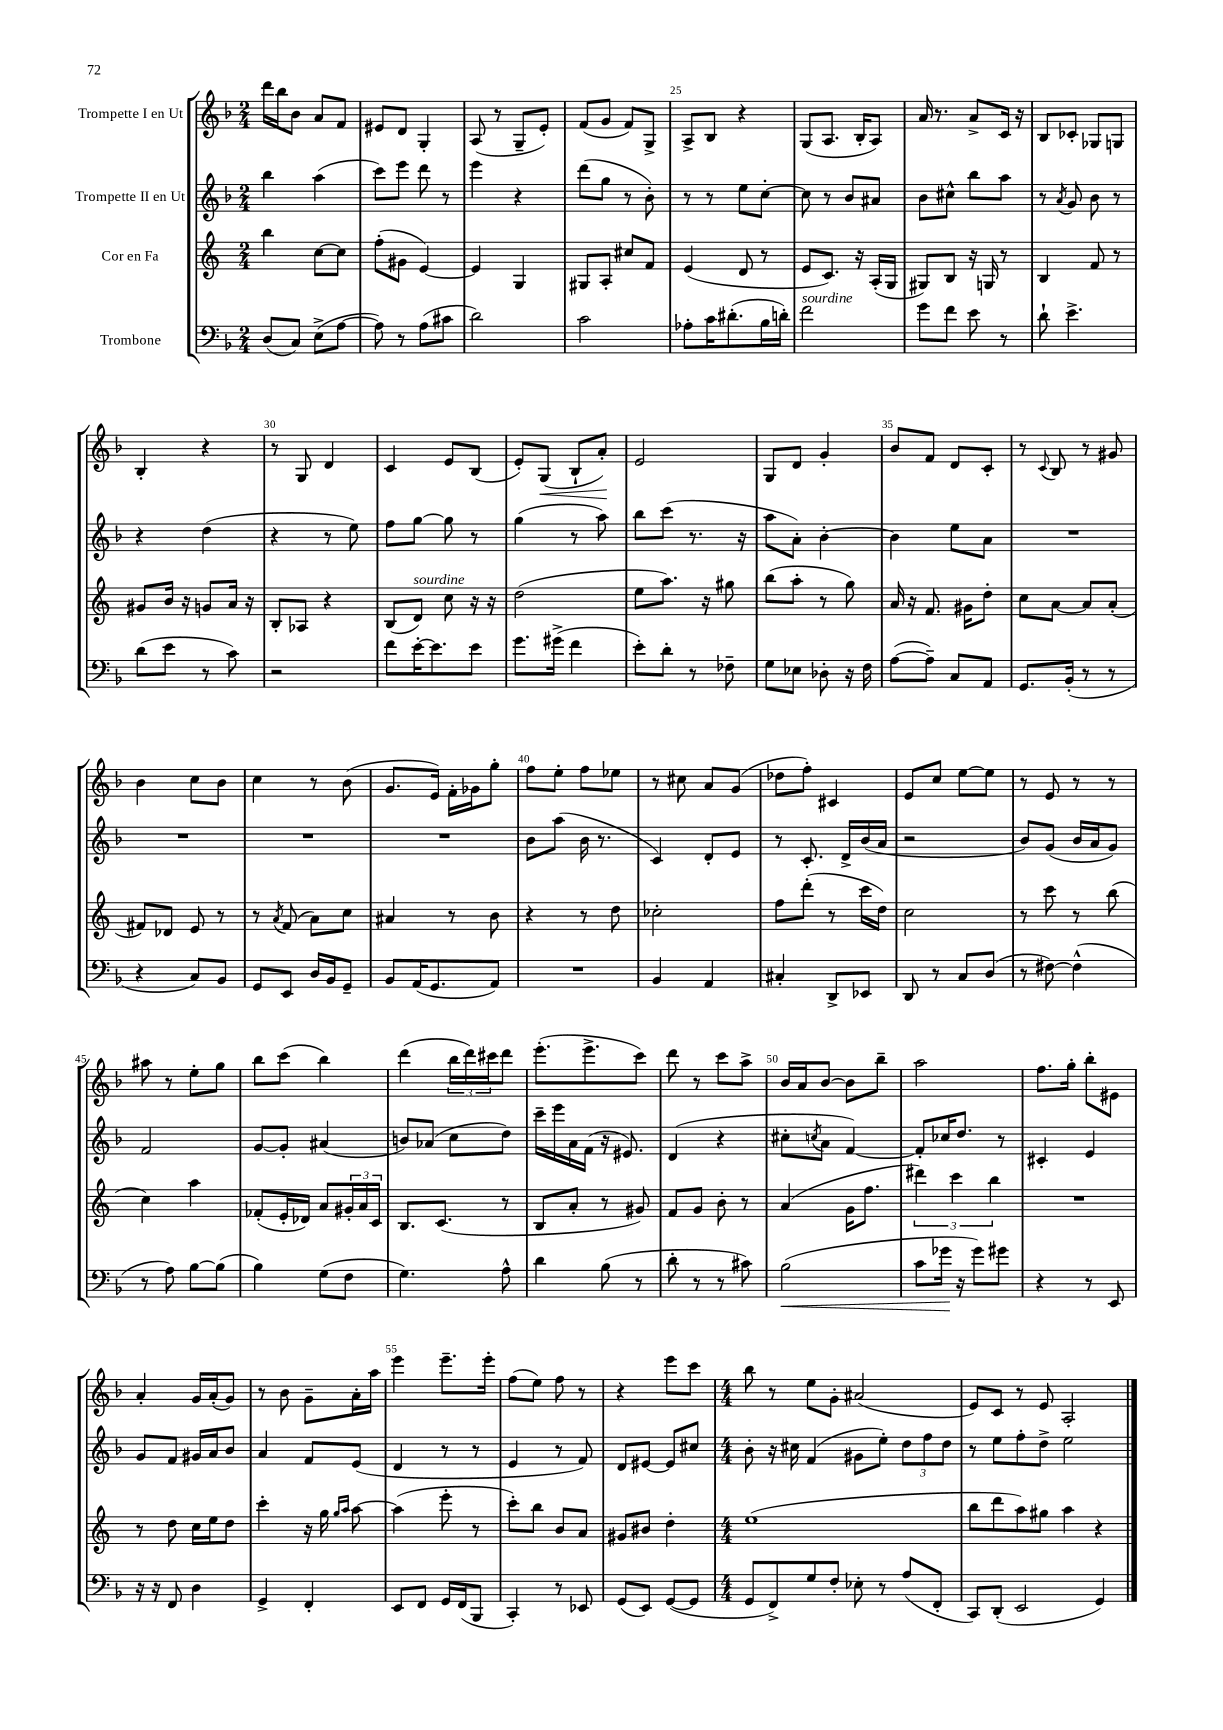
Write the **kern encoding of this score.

**kern	**kern	**kern	**kern
*staff4	*staff3	*staff2	*staff1
*clefF4	*clefG2	*clefG2	*clefG2
*k[b-]	*k[]	*k[b-]	*k[b-]
*M2/4	*M2/4	*M2/4	*M2/4
(8D	4bb	4bb-	16ddd
.	.	.	16bb-
8C)	.	.	8b-
(8E^	[8cc	(4aa	8a
[8A	8cc]	.	8f
=	=	=	=
8A])	(8ff'	8ccc)	8e#
8r	8g#	8eee	8d
(8A	[4e)	8ddd	4G'
8c#	.	8r	.
=	=	=	=
2d)	4e]	4eee	(8A
.	.	.	8r
.	4G	4r	8G~
.	.	.	8e')
=	=	=	=
2c	8G#	(8ddd	(8f
.	8A'	8gg	8g
.	8cc#	8r	8f)
.	8f	8b-')	8G^
=	=	=	=
8A-'	(4e	8r	8A^
16c	.	8r	8B-
(8.d#'	.	.	.
.	8d	8ee	4r
16B-	8r	[8cc'	.
16d')	.	.	.
=	=	=	=
2f	8e	8cc]	(8G
.	8.c)	8r	8.A
.	.	8b-	.
.	16r	.	16B-'
.	(16A'	8a#	8A)
.	16G	.	.
=	=	=	=
8g	8G#)	8b-	16a
.	.	.	8.r
8f	8B	8cc#^^	.
8e	16r	8bb-	8a^
.	16G	.	.
8r	8r	8aa	16c
.	.	.	16r
=	=	=	=
8d`	4B	8r	8B-
.	.	8qa	.
4.e^	.	8g	8c-'
.	8f	8b-	8G-
.	8r	8r	8G
=	=	=	=
(8d	8g#	4r	4B-'
8e	16b	.	.
.	16r	.	.
8r	8g	(4dd	4r
8c)	16a	.	.
.	16r	.	.
=	=	=	=
2r	8B'	4r	8r
.	8A-	.	8G
.	4r	8r	4d
.	.	8ee)	.
=	=	=	=
8f	(8B	8ff	4c
[16e'	8d)	[8gg	.
8.e]	.	.	.
.	8cc	8gg]	8e
8e	16r	8r	(8B-
.	16r	.	.
=	=	=	=
8.g	(2dd	(4gg	8e')
.	.	.	(8G
(16g#^	.	.	.
4f	.	8r	8B-`
.	.	8aa)	8a')
=	=	=	=
8e')	8ee	8bb-	2e
8d'	8.aa)	(8ccc	.
8r	.	8.r	.
.	16r	.	.
8F-~	8gg#	.	.
.	.	16r	.
=	=	=	=
8G	(8bb	8aa	8G
8E-	8aa'	8a')	8d
8D-'	8r	[4b-'	4g'
16r	8gg)	.	.
16F	.	.	.
=	=	=	=
([8A	16a	4b-]	8b-
.	16r	.	.
8A~])	8.f	.	8f
8C	.	8ee	8d
.	16g#	.	.
8AA	8dd'	8a	8c'
=	=	=	=
8.GG	8cc	2r	8r
.	.	.	8qqc
.	[8a	.	8B-
(16BB-'	.	.	.
8r	8a]	.	8r
8r	(8a'	.	8g#
=	=	=	=
4r	8f#)	2r	4b-
.	8d-	.	.
8C)	8e	.	8cc
8BB-	8r	.	8b-
=	=	=	=
8GG	8r	2r	4cc
.	8qa	.	.
8EE	(8f	.	.
16D	8a)	.	8r
16BB-	.	.	.
8GG~	8cc	.	(8b-
=	=	=	=
8BB-	4a#	2r	8.g
(16AA	.	.	.
8.GG	.	.	16e)
.	8r	.	16f'
.	.	.	16g-
8AA)	8b	.	8gg'
=	=	=	=
2r	4r	8b-	8ff
.	.	(8aa	8ee'
.	8r	16b-	8ff
.	.	8.r	.
.	8dd	.	8ee-
=	=	=	=
4BB-	2cc-'	4c)	8r
.	.	.	8cc#
4AA	.	8d'	8a
.	.	8e	(8g
=	=	=	=
4C#'	8ff	8r	8dd-
.	(8ddd'	8.c'	8ff')
8DD^	8r	.	4c#
.	.	16d^	.
8EE-	16ccc	(16b-	.
.	16dd)	16a	.
=	=	=	=
8DD	2cc	2r	8e
8r	.	.	8cc
8C	.	.	[8ee
(8D	.	.	8ee]
=	=	=	=
8r	8r	8b-)	8r
[8F#)	8ccc	(8g	8e
(4F#^^]	8r	16b-	8r
.	.	16a	.
.	(8bb	8g)	8r
=	=	=	=
8r	4cc)	2f	8aa#
8A)	.	.	8r
[8B-	4aa	.	8ee'
(8B-]	.	.	8gg
=	=	=	=
4B-)	(8f-'	[8g	8bb-
.	16e'	8g']	(8ccc
.	16d-)	.	.
(8G	8a	(4a#	4bb-)
8F	24g#'	.	.
.	24a	.	.
.	24c	.	.
=	=	=	=
4.G)	8.B	8b)	(4ddd
.	.	(8a-	.
.	(8.c	.	.
.	.	8cc	24bb-
.	.	.	24ddd)
.	.	.	24ccc#
8A^^	8r	8dd)	8ddd
=	=	=	=
4d	8B	16ccc~	(8.eee'
.	.	16eee	.
.	8a'	16a	.
.	.	(16f	8.eee^
(8B-	8r	16r	.
.	.	8.e#)	.
8r	8g#)	.	8ccc)
=	=	=	=
8d'	8f	(4d	8ddd
8r	8g	.	8r
8r	8b'	4r	8ccc
8c#)	8r	.	8aa^
=	=	=	=
(2B-	(4a	8cc#'	16b-
.	.	.	16a
.	.	8qcc	.
.	.	8a	[8b-
.	16g	[4f)	8b-]
.	8.ff	.	.
.	.	.	8bb-~
=	=	=	=
8c	6ddd#)	8f']	2aa
16g-	.	16cc-	.
.	6ccc	.	.
16r	.	8.dd	.
8g-)	.	.	.
.	6bb	.	.
8g#	.	8r	.
=	=	=	=
4r	2r	4c#'	8.ff
.	.	.	16gg'
8r	.	4e	8bb-'
8EE	.	.	8e#
=	=	=	=
16r	8r	8g	4a'
16r	.	.	.
8FF	8dd	8f	.
4D	16cc	16g#	16g
.	16ee	16a	(16a'
.	8dd	8b-	8g)
=	=	=	=
4GG^	4ccc'	4a	8r
.	.	.	8b-
4FF'	16r	8f	8g~
.	16gg	.	.
.	16qqgg	.	.
.	16qqaa	.	.
.	[8aa	(8e	16a'
.	.	.	16aa
=	=	=	=
8EE	(4aa]	4d	4eee
8FF	.	.	.
16GG	8eee'	8r	8.eee~
(16FF	.	.	.
8BBB-	8r	8r	.
.	.	.	16eee'
=	=	=	=
4CC')	8ccc')	4e	(8ff
.	8bb	.	8ee)
8r	8b	8r	8ff
8EE-	8a	8f)	8r
=	=	=	=
(8GG	8g#	8d	4r
8EE)	8b#	[8e#	.
([8GG	4dd'	8e#]	8eee
8GG]	.	8cc#	8ccc
=	=	=	=
*M4/4	*M4/4	*M4/4	*M4/4
8GG	(1ee	8b-'	8bb-
8FF^)	.	16r	8r
.	.	16cc#	.
8G	.	(4f	8ee
8F'	.	.	8g'
8E-'	.	8g#	(2a#
8r	.	8ee')	.
(8A	.	12dd	.
.	.	12ff	.
8FF'	.	.	.
.	.	12dd	.
=	=	=	=
8CC)	8bb	8r	8e)
(8DD'	8ddd	8ee	8c
2EE	8aa)	8ff'	8r
.	8gg#	8dd^	8e
.	4aa	2ee	2A'
4GG)	4r	.	.
==	==	==	==
*-	*-	*-	*-
